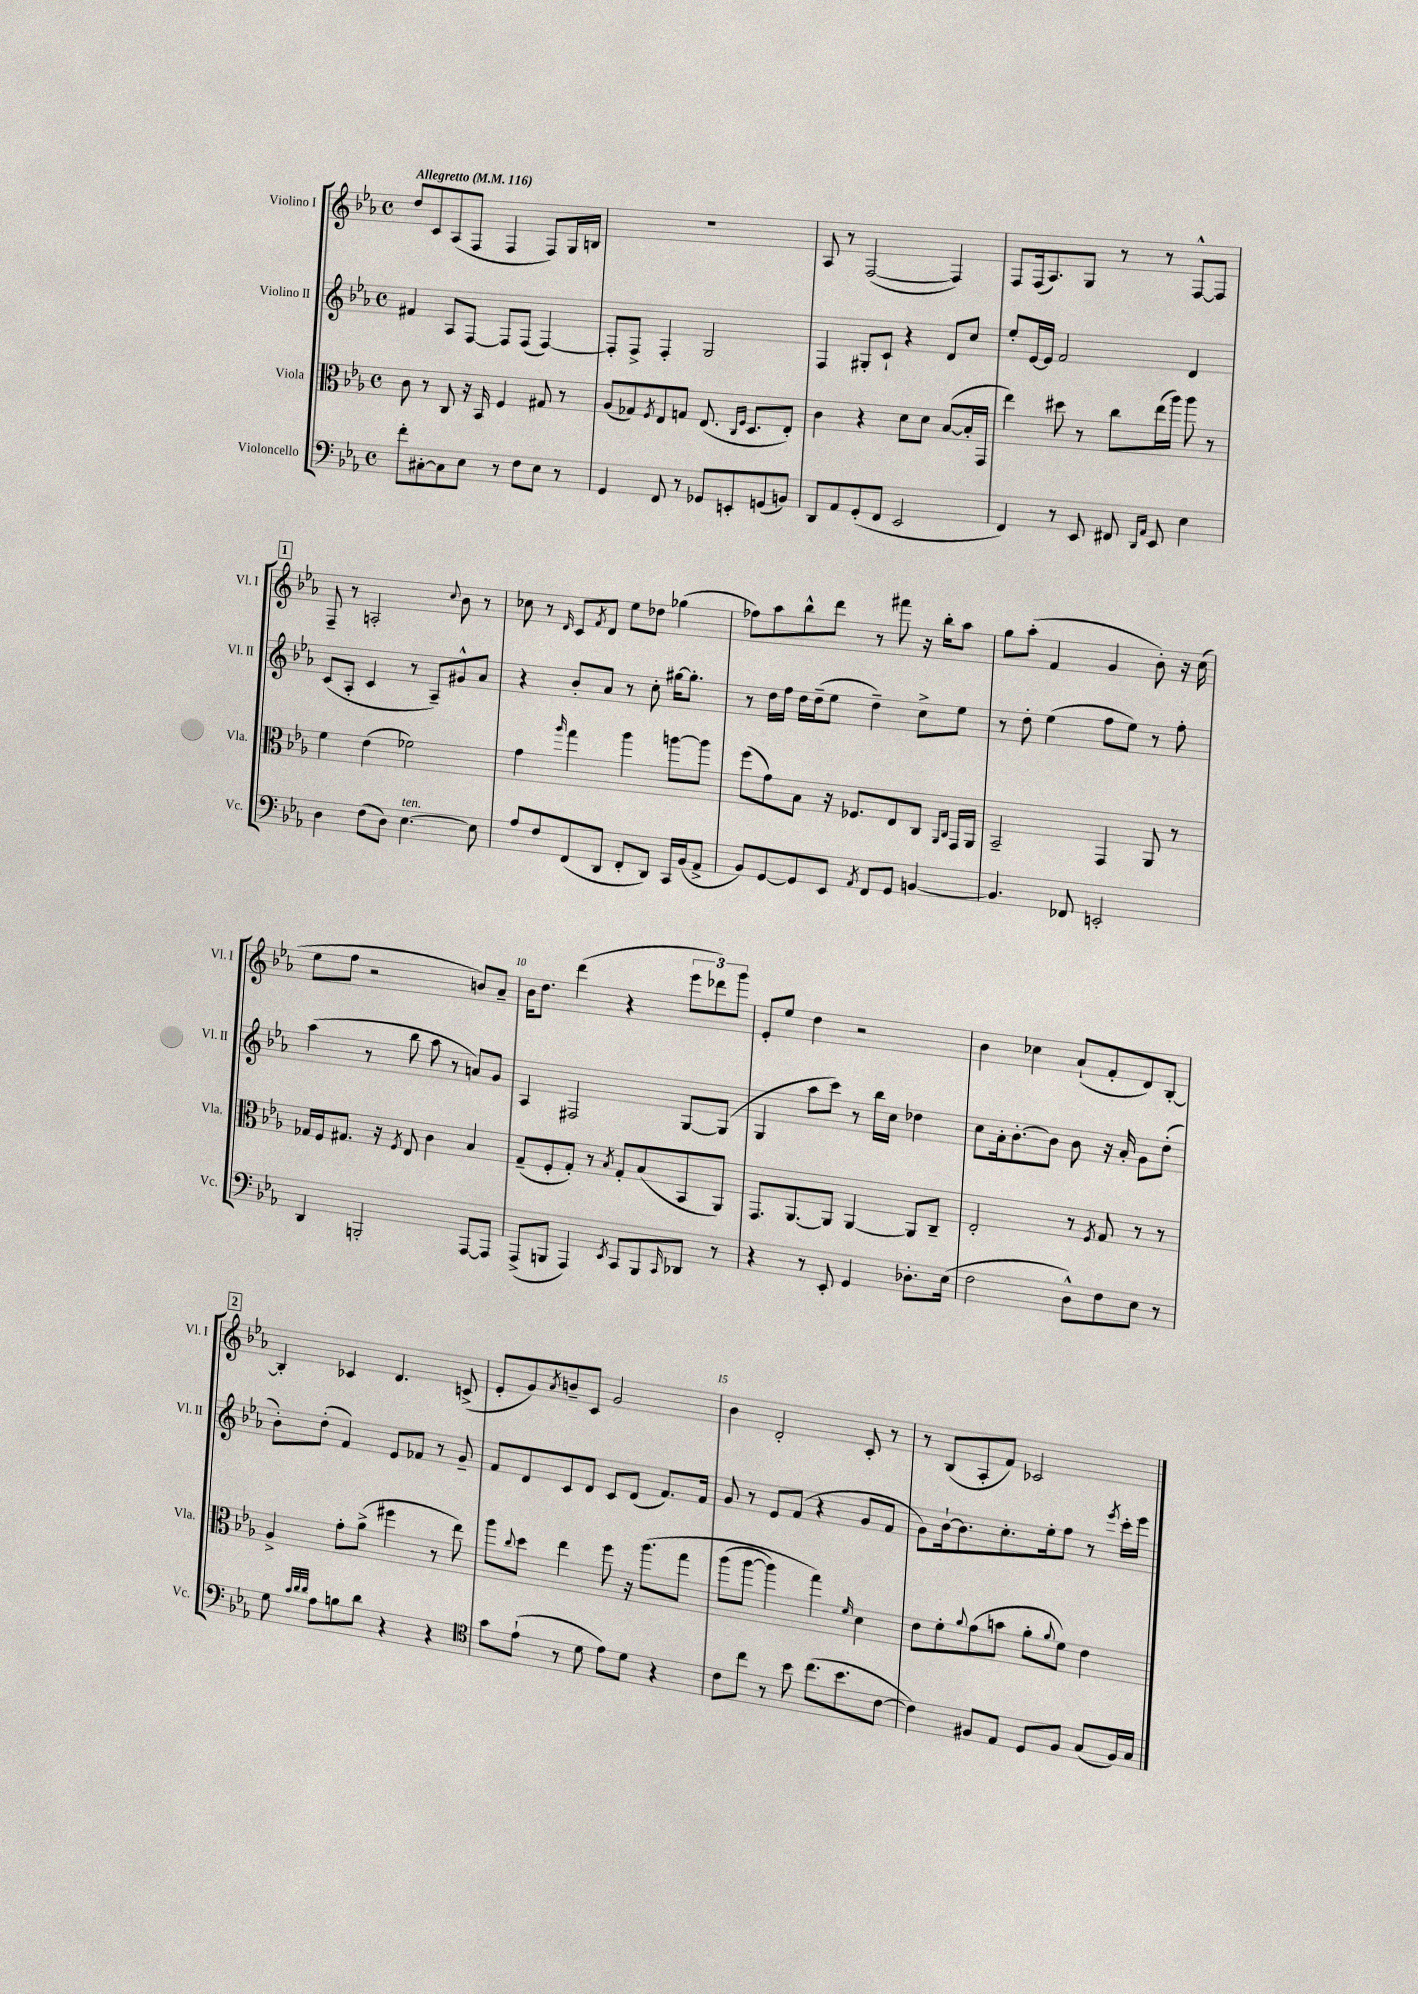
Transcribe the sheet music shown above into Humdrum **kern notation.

**kern	**kern	**kern	**kern
*part4	*part3	*part2	*part1
*staff4	*staff3	*staff2	*staff1
*I"Violoncello	*I"Viola	*I"Violino II	*I"Violino I
*I'Vc.	*I'Vla.	*I'Vl. II	*I'Vl. I
*clefF4	*clefC3	*clefG2	*clefG2
*k[b-e-a-]	*k[b-e-a-]	*k[b-e-a-]	*k[b-e-a-]
*M4/4	*M4/4	*M4/4	*M4/4
*met(c)	*met(c)	*met(c)	*met(c)
*MM116	*MM116	*MM116	*MM116
=1	=1	=1	=1
!	!	!	!LO:TX:a:B:t=Allegretto
8f'\L	8c\	4f#X/	8dd/L
[8C#X'\	8r	.	8c/
8C#\]	8C/	8A-/L	(8A-/
8E-\J	16r	[8F/J	8F/J
.	16BB-/	.	.
8r	4F/	8F/L]	4F/
8F\L	.	(8F/J	.
8E-\J	8G#X/	[4F/)	8F/L)
8r	8r	.	16G/L
.	.	.	16Bn/JJ
=2	=2	=2	=2
4GG/	(8A-/L	8F'/L]	1r
.	8G-X/)	8F^/J	.
.	8qF/	.	.
8FF/	8E-/	4F'/	.
8r	8Gn/J	.	.
8GG-X/L	(8.E-/	2G/	.
8EEn'/	.	.	.
.	16qqC/LL	.	.
.	16qqF/JJ	.	.
.	8.D/L	.	.
(8GGn/	.	.	.
8BBn/J)	8E-'/J)	.	.
=3	=3	=3	=3
8DD/L	4c\	4F/	8A-/
8AA-/	.	.	8r
(8GG'/	4r	8G#X'/L	([2F/
8FF/J	.	8c`/J	.
2EE-/	8d\L	4r	.
.	8d\J	.	.
.	([8B-/L	8d/L	4F/])
.	16B-'/L]	8cc/J	.
.	16GG/JJ	.	.
=4	=4	=4	=4
4FF/)	4ee-\)	8ee-'/L	8F/L
.	.	[16e-/L	(16F/k
.	.	16e-/JJ]	8.A-/)
8r	8dd#X\	2f/	.
8EE-/	8r	.	8G/J
8FF#X/	8cc\L	.	8r
16qqDD/LL	.	.	.
16qqAA-/JJ	.	.	.
8EE-/	(16ee-\L	.	8r
.	16aa-\JJ)	.	.
4E-\	8aa-\	4d/	[8F^^/L
.	8r	.	8F/J]
!!LO:LB:g=z
!!LO:REH:place=s1:t=1
=5	=5	=5	=5
4D\	4f\	(8c/L	8F~/
.	.	8A-'/J	8r
(8F\L	(4e-\	4c/	2An'/
8D\J)	.	.	.
!LO:TX:a:i:t=ten.	!	!	!
[4.E-\	2f-X\)	8r	.
.	.	8A-~/L)	.
.	.	.	8qqcc/
.	.	8g#X^^/	8b-\
8E-\]	.	8a-/J	8r
=6	=6	=6	=6
8A-/L	4g\	4r	8cc-X\
8F/	.	.	8r
.	16qqaa-/	.	16qqd/
(8FF/	4gg\	8b-'/L	8c/L
.	.	.	8qf/
8DD/J	.	8a-/J	8d/J
8FF'/L	4aa-\	8r	8ee-\L
8DD/J)	.	8cc'\	8dd-X\J
16CC/LL	[8aan\L	[16gg#X\KL	(4gg-X\
(16BB-/J	.	8.gg#'\J]	.
8AA-^/J	8aa\J]	.	.
=7	=7	=7	=7
8BB-/L)	(8ff\L	8r	8ff-X\L)
[8GG/	8g\)	16dd\LL	8aa-\
.	.	16ff\JJ	.
8GG/]	8B-\J	16dd\LL	8bb-^^\
.	.	(16dd~\J	.
8EE-/J	16r	8ee-\J	8ddd\J
.	8.F-X/L	.	.
8qAA-/	.	.	.
8FF/L	.	4dd~\)	8r
8GG/J	8E-/	.	8fff#X\
[4BBn/	8C/J	8cc^\L	16r
.	.	.	16bb-'\KL
.	16qqAA-/LL	.	.
.	16qqC/JJ	.	.
.	16GG/LL	8ee-\J	8aa-\J
.	16AA-/JJ	.	.
=8	=8	=8	=8
4.BB/]	2BB-~/	8r	8gg\L
.	.	8dd'\	(8aa-'\J
.	.	(4ee-\	4f/
8FF-X/	.	.	.
2EEn'/	4GG/	8ff\L	4g/
.	.	8ee-\J)	.
.	8AA-/	8r	8b-'\)
.	8r	8ff'\	16r
.	.	.	(16cc\
!!LO:LB:g=z
=9	=9	=9	=9
4DD/	16G-X/LL	(4aa-\	8ee-\L
.	16F/J	.	.
.	8.G#X/J	.	8ff\J
2BBBn'/	.	8r	2r
.	16r	.	.
.	8qF/	.	.
.	8E-/	8bb-\	.
.	4c\	8aa-\	.
.	.	8r	.
[8AAA-/L	4B-/	8an/L)	8bn/L)
8AAA-/J]	.	8g/J	8a-~/J
=10	=10	=10	=10
(8AAA-^/L	(8G~/L	4A-/	16b-\KL
.	.	.	8.dd\J
8BBBn/J	8F'/	.	.
4AAA-/)	8G'/J)	2F#X/	(4ddd\
.	8r	.	.
8qEE-/	8qB-/	.	.
8CC/L	8G'/L	.	4r
8BBB/	(8B-/	.	.
16qqCC/	.	.	.
8DD-X/J	8BB-/	[8G/L	12eee-\L
.	.	.	12ddd-X\)
8r	8AA-/J)	(8G/J]	.
.	.	.	12ggg\J
=11	=11	=11	=11
4r	8.GG/L	4G/	8e-'/L
.	.	.	8ee-/J
.	[8.AA-/	.	.
8r	.	8aa-\L	4dd\
8EE-'/	8AA-/J]	8ccc\J)	.
4GG/	[4AA-/	8r	2r
.	.	16bb-\LL	.
.	.	16cc\JJ	.
8.D-X'\L	8AA-/L]	4dd-X\	.
.	8C~/J	.	.
(16E-\Jk	.	.	.
=12	=12	=12	=12
2F\	2E-'/	8cc\L	4b-\
.	.	16a-'\k	.
.	.	[8.b-'\	.
.	.	.	4cc-X\
.	.	8b-\J]	.
8D^^\L)	8r	8b-\	(8a-`/L
.	8qF/	.	.
8F\	8G/	16r	8f'/
.	.	16a-'/	.
8E-\J	8r	8g\L	8d/)
8r	8r	(8dd'\J	[8B-'/J
!!LO:LB:g=z
!!LO:REH:place=s1:t=2
=13	=13	=13	=13
8G\	4A-^/	8b-'\L)	4B-'/]
32qqc/LLL	.	.	.
32qqd/	.	.	.
32qqd/JJJ	.	.	.
8A-\L	.	(8dd'\J	.
8Bn\	8g'\L	4f/)	4c-X/
8d\J	(8a-^\J	.	.
4r	4ff#X\	8e-/L	4.d/
.	.	8f-X/J	.
4r	8r	8r	.
.	8ee-\)	8g~/	(8cn^/
=14	=14	=14	=14
*clefC4	*	*	*
8g\L	8aa-\L	8f/L	8e-'/L
.	8qqcc/	.	.
(8e-`\J	8dd\J	8d/	8g/)
.	.	.	8qa-/
8r	4ee-\	8c/	8bn~/
8d\	.	8d/J	8c/J
8e-\L)	8ff\	8c/L	2g/
8d\J	16r	(8d/J	.
.	(8.aa-\L	.	.
4r	.	8.f/L)	.
.	8gg\J	.	.
.	.	16f/Jk	.
=15	=15	=15	=15
8c\L	(8aa-\L	8g/	4b-\
8cc\J	[8aa-\J	8r	.
8r	4aa-\])	8e-/L	2d'/
8b-\	.	(8f/J	.
(8.cc\L	4gg\)	4r	.
8.b-\	.	.	.
.	16qqf/	.	.
.	4d\	8g/L	8c'/
[8c\J	.	8f/J	8r
=16	=16	=16	=16
4c\])	8e-\L	8g\L)	8r
.	8f'\	[16b-`\k	(8B-/L
.	.	8.b-\]	.
.	8qqa-/	.	.
8F#X/L	(8g\	.	8A-'/
8E-/J	8bn\J	8.cc'\	8f/J)
8D/L	8a-'\L	.	2c-X/
.	.	16ee-'\k	.
.	8qqa-/	.	.
8F#/J	8f\J)	8ff\J	.
(8G/L	4e-\	8r	.
.	.	8qeee-/	.
16F#/L)	.	16ccc'\LL	.
16G/JJ	.	16eee-\JJ	.
==	==	==	==
*-	*-	*-	*-
